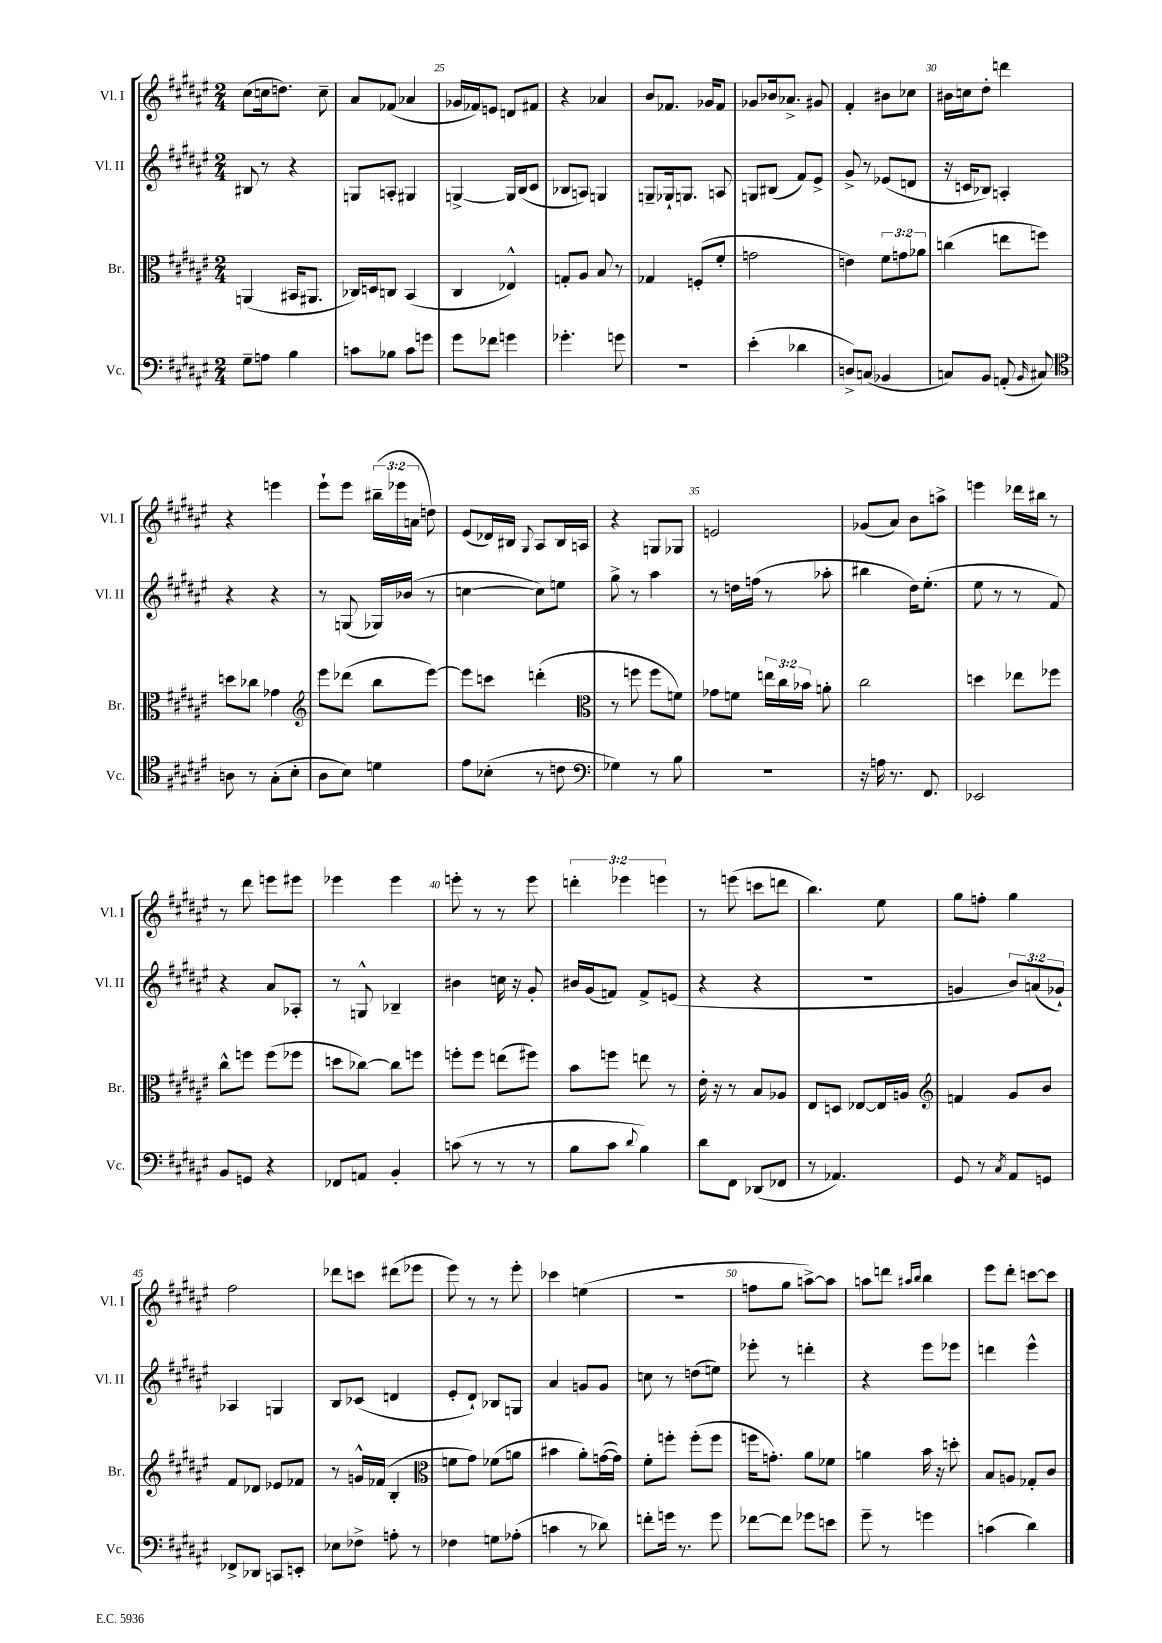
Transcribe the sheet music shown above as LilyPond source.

<<
\new StaffGroup <<
\new Staff = "s0" \with { instrumentName = "Vl. I" shortInstrumentName = "Vl. I" } {
    \clef treble \key fis \major \numericTimeSignature \time 2/4 \override Staff.TupletNumber.text = #tuplet-number::calc-fraction-text
    \autoBeamOff cis''8[( c''16 d''8.]) c''8-- |
    ais'8[ fes'8]( aes'4 |
    ges'16[ fes'16) e'8] d'8[ fis'8] |
    r4 aes'4 |
    b'8[ fes'8.] ges'16[ fes'8] |
    ges'8[ bes'16 aes'8.]-> gis'8 |
    fis'4-. bis'8[ ces''8] |
    bis'16[ c''16 dis''8]-. d'''4 |
    r4 e'''4 |
    eis'''8[-! eis'''8] \tuplet 3/2 { bis''16[--( ees'''16 a'16] } d''8) |
    eis'8[( des'16) bis16] \appoggiatura { gis8 } ais8[ bis16 a16] |
    r4 g8[ ges8] |
    e'2 |
    ges'8[( ais'8]) b'8[ a''8]-> |
    e'''4 des'''16[ bis''16] r8 |
    r8 dis'''8 e'''8[ eis'''8] |
    ees'''4 ees'''4 |
    e'''8-. r8 r8 e'''8 |
    \tuplet 3/2 { d'''4-. ees'''4 e'''4 } |
    r8 e'''8( c'''8[ d'''8] |
    b''4.) eis''8 |
    gis''8[ f''8]-. gis''4 |
    fis''2 |
    des'''8[ c'''8] dis'''8[( ees'''8] |
    eis'''8) r8 r8 eis'''8-. |
    ces'''4 e''4( |
    R2 |
    f''8[ gis''8] a''8[~->) a''8] |
    a''8[ d'''8] \grace { ais''16[ b''16] } b''4 |
    eis'''8[ dis'''8]-. c'''8[~ c'''8] \bar "|." |
}
\new Staff = "s1" \with { instrumentName = "Vl. II" shortInstrumentName = "Vl. II" } {
    \clef treble \key fis \major \numericTimeSignature \time 2/4 \override Staff.TupletNumber.text = #tuplet-number::calc-fraction-text
    \autoBeamOff bis8 r8 r4 |
    g8[ a8]-. gis4 |
    g4~-> g16[ b16( cis'8] |
    bes8[ a8]) g4 |
    g8[-- ges16-! g8.] a8 |
    g8[ bis8]( fis'8[) eis'8]-> |
    gis'8-> r8 ees'8[( d'8] |
    r16 c'16[ bes8]) a4-. |
    r4 r4 |
    r8 g8( ges16[) bes'16]( r8 |
    c''4~ c''8[) e''8] |
    gis''8-> r8 ais''4 |
    r8 d''16[ f''16]( r8 aes''8-. |
    bis''4 dis''16[) eis''8.]-.( |
    eis''8 r8 r8 fis'8) |
    r4 ais'8[ aes8]-. |
    r8 g8-^ bes4-- |
    bis'4 c''16 r16 gis'8-. |
    bis'16[ gis'16( f'8]) f'8[-> e'8]( |
    r4 r4 |
    R2 |
    g'4 \tuplet 3/2 { b'8[) a'8( ges'8]-!) } |
    aes4 g4 |
    b8[ ces'8]( d'4 |
    eis'8[-. dis'8]-!) bes8[ g8] |
    ais'4 g'8[ g'8] |
    c''8 r8 d''8[( e''8]) |
    ees'''8-. r8 d'''4-. |
    r4 eis'''8[ ees'''8] |
    d'''4 eis'''4-^ \bar "|." |
}
\new Staff = "s2" \with { instrumentName = "Br." shortInstrumentName = "Br." } {
    \clef alto \key fis \major \numericTimeSignature \time 2/4 \override Staff.TupletNumber.text = #tuplet-number::calc-fraction-text
    \autoBeamOff a,4( bis,16[ ais,8.] |
    ces16[) d16 c8] b,4( |
    cis4 ees4-^) |
    g8[-. ais8] b8 r8 |
    ges4 f8[-.( fis'8]-. |
    g'2 |
    e'4) \tuplet 3/2 { fis'8[ g'8 aes'8] } |
    c''4( e''8[ f''8]) |
    d''8[ ces''8] ges'4 |
    \clef treble eis'''8[ des'''8]( b''8[ eis'''8]~) |
    eis'''8[ c'''8] d'''4-.( |
    \clef alto r8 f''8 f''8[ f'8]) |
    ges'8[ f'8] \tuplet 3/2 { e''16[ cis''16 bes'16] } a'8-. |
    cis''2 |
    d''4 ees''8[ fes''8] |
    cis''8[-^ f''8] f''8[( fes''8] |
    d''8[ ces''8]~) ces''8[ f''8] |
    f''8[-. f''8] e''8[( fis''8]) |
    b'8[ f''8] e''8 r8 |
    eis'16-. r16 r8 b8[ aes8] |
    eis8[ d8] ees8[~ ees16 a16] |
    \clef treble f'4 gis'8[ b'8] |
    fis'8[ des'8] ees'8[ fes'8] |
    r8 g'16[-^ fes'16]( b4-. |
    \clef alto f'8[ gis'8]) fes'8[( a'8] |
    bis'4 ais'8[-.) g'16~( g'16]) |
    fis'8[-. f''8]-. f''8[-.( f''8] |
    f''16[ g'8.]-.) ais'8[ fes'8] |
    a'4 b'16 r16 d''8-. |
    b8[ a8] ges8[-. cis'8] \bar "|." |
}
\new Staff = "s3" \with { instrumentName = "Vc." shortInstrumentName = "Vc." } {
    \clef bass \key fis \major \numericTimeSignature \time 2/4
    \autoBeamOff gis8[-- a8] b4 |
    c'8[ bes8] c'8[ g'8] |
    gis'8[ fes'8] g'4 |
    ges'4.-. g'8 |
    r2 |
    eis'4-.( des'4 |
    d8[->) c8]( bes,4 |
    c8[) b,8] a,8-.( \grace { b,16 } cis8) |
    \clef tenor a8 r8 gis8[-.( b8]-. |
    ais8[ b8]) d'4 |
    eis'8[ bes8]-.( r8 c'8 |
    \clef bass ges4) r8 b8 |
    R2 |
    r16 a16 r8. fis,8. |
    ees,2 |
    b,8[ g,8] r4 |
    fes,8[ a,8] b,4-. |
    c'8( r8 r8 r8 |
    b8[ cis'8] \appoggiatura { dis'8 } b4) |
    dis'8[ fis,8] des,8[( fes,8] |
    r8 aes,4.) |
    gis,8 r8 \acciaccatura { cis8 } ais,8[ g,8] |
    fes,8[-> des,8] c,8[ e,8]-. |
    ees8[ fes8]-> a8-. r8 |
    fes4 g8[ aes8]-.( |
    c'4 r8 des'8) |
    f'8[-. g'16] r8. g'8 |
    fes'8[~ fes'8] ges'8[ e'8] |
    gis'8-- r8 g'4 |
    c'4( dis'4) \bar "|." |
}
>>
>>
\layout { \context { \Score currentBarNumber = #23 \override BarNumber.break-visibility = ##(#f #t #t) barNumberVisibility = #(every-nth-bar-number-visible 5) } }
